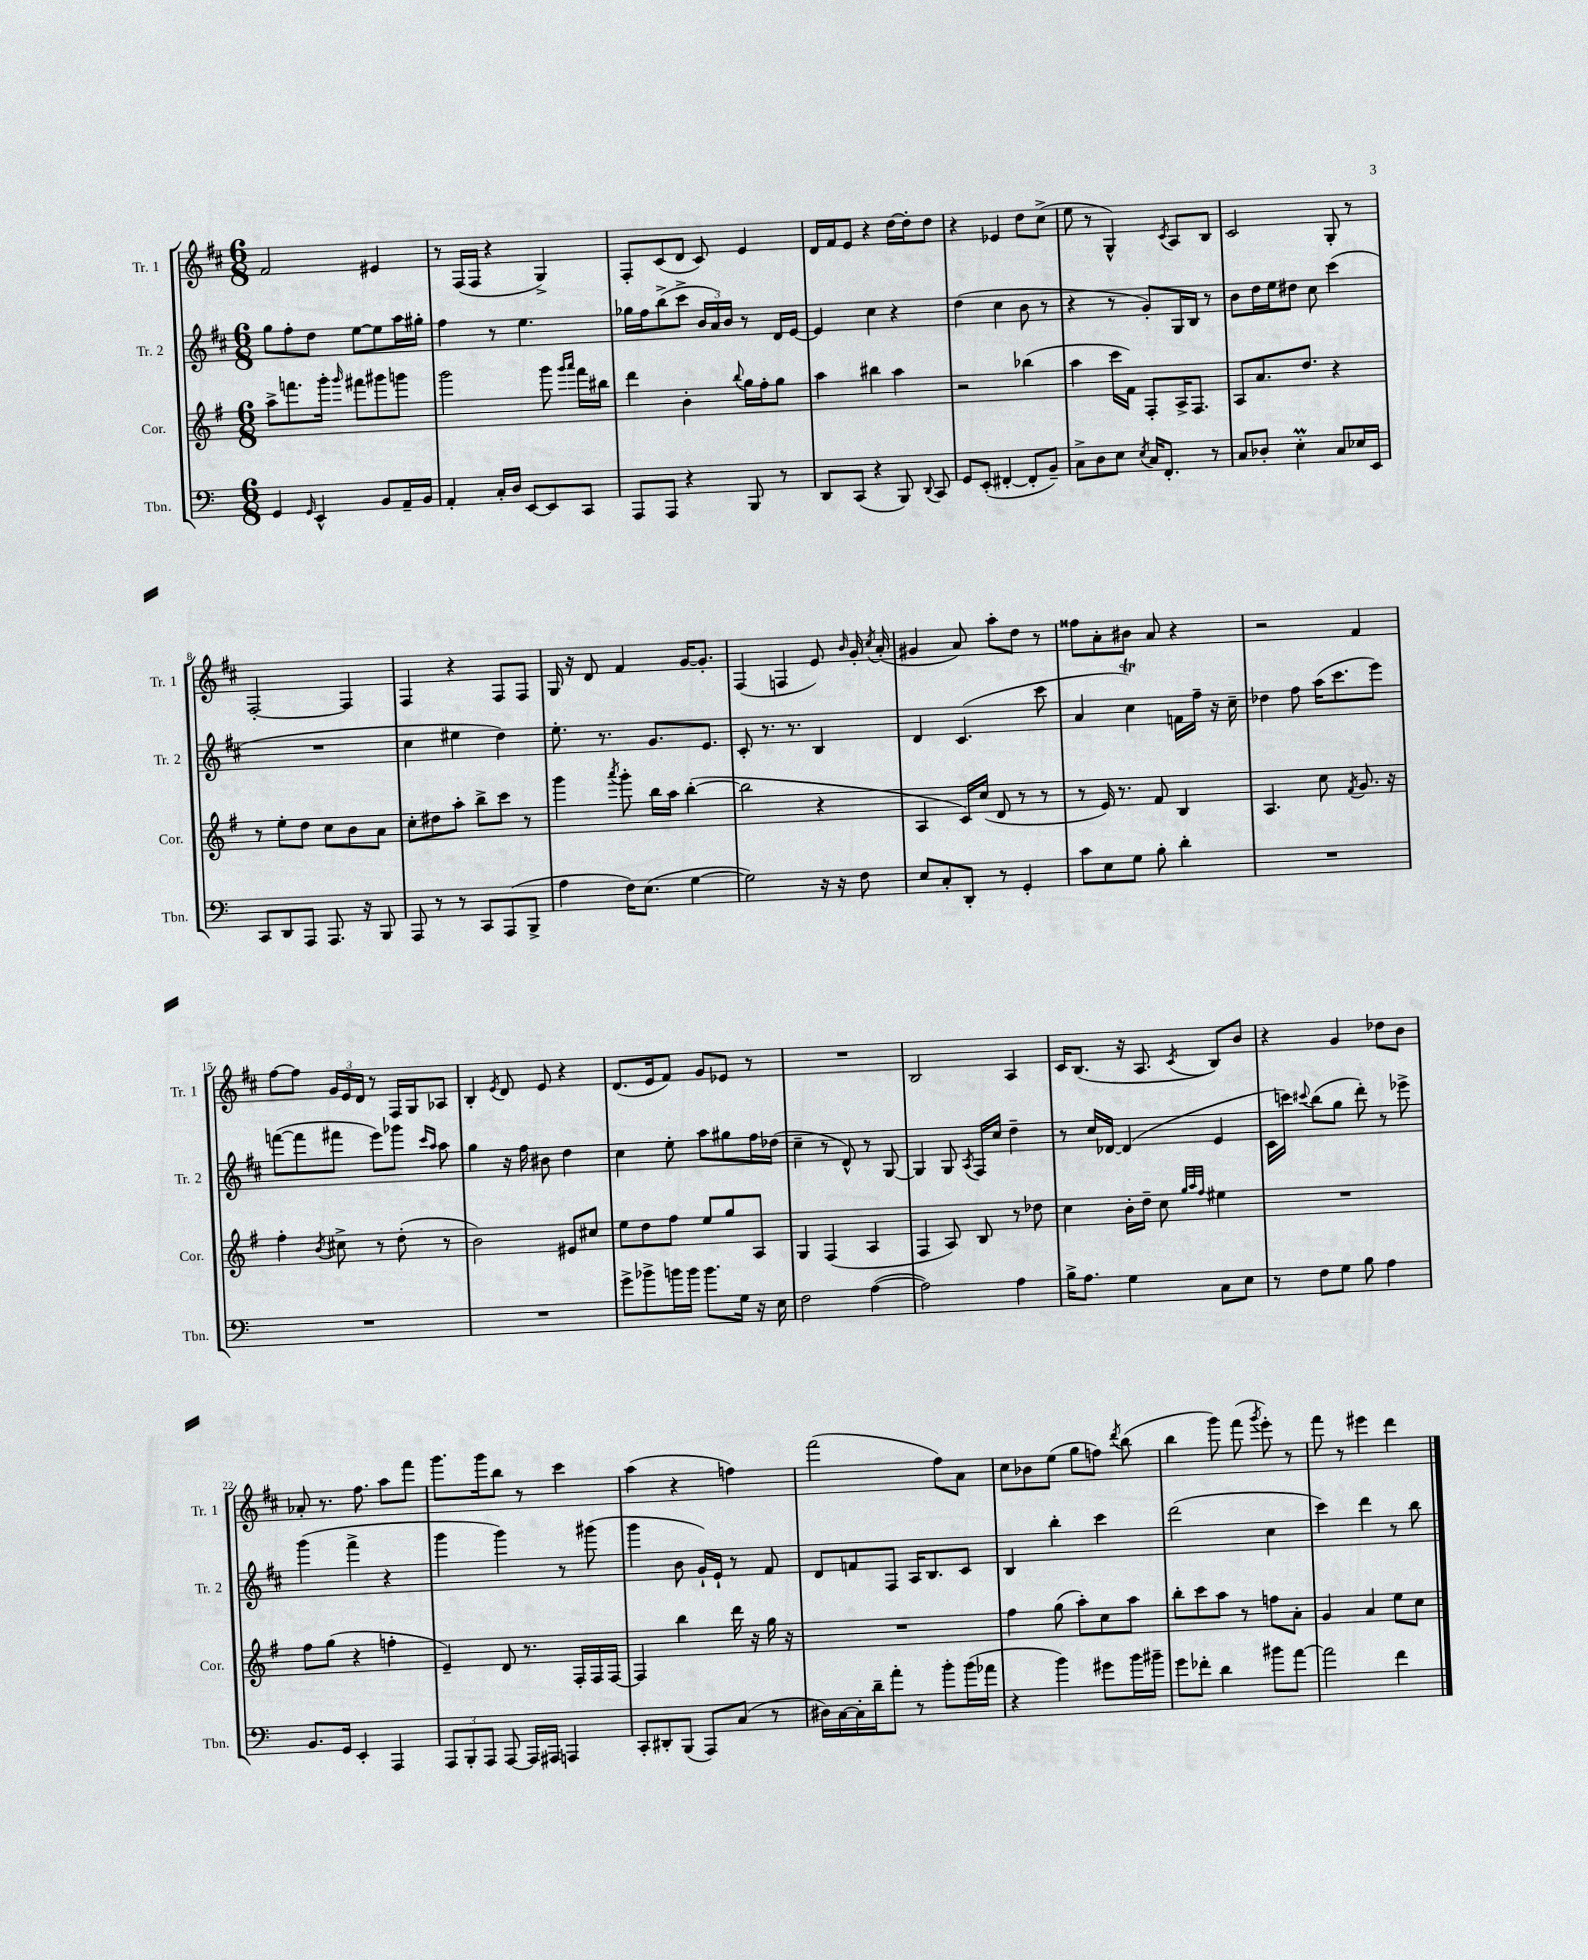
<<
\new StaffGroup <<
\new Staff = "s0" \with { instrumentName = "Tr. 1" shortInstrumentName = "Tr. 1" } {
    \clef treble \key d \major \numericTimeSignature \time 6/8
    \autoBeamOff fis'2 eis'4 |
    r8 fis16[( fis16] r4 g4->) |
    fis8[-. cis'8( d'8] cis'8) e'4 |
    d'16[ fis'16 e'8] r4 d''16[~ d''16-. d''8] |
    r4 ees'4 d''8[ cis''8]->( |
    e''8 r8 g4-^) \acciaccatura { cis'8 } a8[ b8] |
    cis'2 g8-. r8 |
    fis2~-. fis4 |
    fis4 r4 fis8[ fis8] |
    g16 r16 d'8 fis'4 g'16[~ g'8.]-. |
    fis4( f4 e'8) \grace { b'16 } g'16-. \acciaccatura { cis''8 } a'16-.( |
    gis'4 a'8) a''8[-. d''8] r8 |
    fisis''8[ a'8-. bis'8] a'8 r4 |
    r2 fis'4 |
    fis''8[~ fis''8] \tuplet 3/2 { g'16[ e'16 d'16] } r8 fis16[ g16 aes8] |
    b4-. \acciaccatura { e'8 } d'8 e'8 r4 |
    d'8.[( e'16 fis'8]) g'8[ ees'8] r8 |
    R2. |
    b2 a4 |
    cis'16[ b8.]( r16 a8. \acciaccatura { cis'8 } b8[) b'8] |
    r4 g'4 des''8[ b'8] |
    aes'8-. r8. fis''8. a''8[ fis'''8] |
    g'''8.[ g'''16 b''8] r8 cis'''4 |
    a''4( r4 f''4) |
    fis'''2( fis''8[) a'8] |
    cis''8[ bes'8 e''8]( g''8[ f''8]) \acciaccatura { d'''8 } b''8( |
    b''4 g'''8) fis'''8( \acciaccatura { g'''8 } e'''8-.) r8 |
    fis'''8 r8 eis'''4 d'''4 \bar "|." |
}
\new Staff = "s1" \with { instrumentName = "Tr. 2" shortInstrumentName = "Tr. 2" } {
    \clef treble \key d \major \numericTimeSignature \time 6/8
    \autoBeamOff g''8[ fis''8-. d''8] e''8[~ e''8 a''16 gis''16]-. |
    fis''4 r8 e''4. |
    ges''16[ fis''16 b''8->( cis'''8]-> \tuplet 3/2 { b'16[ a'16) b'16] } r8 d'16[ e'16]~ |
    e'4 cis''4 r4 |
    d''4( cis''4 b'8 r8 |
    r4 r8 g'8[-.) g16 b16] r8 |
    b'8[ d''16 e''16 dis''8] cis''8 cis'''4( |
    R2. |
    cis''4 eis''4 d''4) |
    e''8.-. r8. g'8.[ e'8.] |
    cis'8-. r8. r8. b4 |
    d'4 cis'4.( cis'''8 |
    a'4 cis''4\trill) f'16[ fis''16]-- r16 cis''16-- |
    des''4 fis''8 a''16[( cis'''8. e'''8]) |
    f'''8[~( f'''8 fis'''8] e'''8[) ges'''8] \grace { cis'''16[ a''16] } a''8 |
    g''4 r16 fis''16 bis'8 d''4 |
    cis''4 e''8-. a''8[ gis''8 fis''16 des''16]( |
    cis''4-- r8 d'8-^) r8 g8~ |
    g4 g8 \acciaccatura { a8 } fis16[ cis''16] d''4-- |
    r8 cis''16[ des'16]~ des'4( e'4 |
    cis'16[ c'''16]) \appoggiatura { cis'''8 } b''8[( g''8] d'''8-.) r8 ees'''8-> |
    g'''4( fis'''4-> r4 |
    g'''4 g'''4) r8 gis'''8( |
    g'''4 b'8 g'16[-!) e'16]-! r8 fis'8 |
    d'8[ f'8 fis8] a16[ b8. cis'8] |
    b4 b''4-. cis'''4 |
    d'''2( cis''4 |
    cis'''4) d'''4 r8 b''8 \bar "|." |
}
\new Staff = "s2" \with { instrumentName = "Cor." shortInstrumentName = "Cor." } {
    \clef treble \key g \major \numericTimeSignature \time 6/8
    \autoBeamOff a''8[-> f'''8. g'''16]-. \grace { g'''16 } fis'''8[ gis'''8 g'''8] |
    g'''2 g'''8 \grace { g'''16[ a'''16] } fis'''16[ bis''16] |
    d'''4 b'4-. \appoggiatura { b''8 } g''16[ fis''16-. g''8] |
    a''4 bis''4 a''4 |
    r2 bes''4( |
    a''4 c'''16[ fis'16]) fis8[-. a16-> fis8.] |
    a8[ a'8. d''8.] r4 |
    r8 e''8[-. d''8] c''8[ b'8 a'8] |
    c''8[-. dis''8 a''8]-. b''8[-> c'''8] r8 |
    g'''4 \acciaccatura { a'''8 } g'''8-. b''16[ a''16] b''4~-.( |
    b''2 r4 |
    a4 c'16[) c''16]( d'8 r8 r8 |
    r8 e'16) r8. fis'8 b4 |
    a4. c''8 \acciaccatura { fis'8 } g'8. r16 |
    fis''4-. \acciaccatura { b'8 } cis''8-> r8 d''8-.( r8 |
    b'2) eis'8[ cis''8] |
    e''8[ d''8 fis''8] e''8[ g''8 a8] |
    g4 fis4( a4 |
    fis4 a8) b8 r8 des''8 |
    c''4 b'16[-. d''16]-- c''8 \grace { g''32[ a''32 fis''32] } eis''4 |
    R2. |
    fis''8[ g''8]( r4 f''4-. |
    e'4--) d'8 r8. fis16[-. fis16 fis16]~ |
    fis4 b''4 d'''16 r16 g''16 r16 |
    R2. |
    fis''4 g''8( a''8[-.) c''8 a''8] |
    b''8[-. c'''8 a''8] r8 f''8[ a'8]-. |
    g'4 a'4 e''8[ c''8] \bar "|." |
}
\new Staff = "s3" \with { instrumentName = "Tbn." shortInstrumentName = "Tbn." } {
    \clef bass \key c \major \numericTimeSignature \time 6/8
    \autoBeamOff g,4 \grace { g,16 } e,4-^ b,8[ a,16-- b,16] |
    a,4-. c16[-. d16] e,8[~ e,8 c,8] |
    a,,8[ a,,8] r4 b,,8 r8 |
    d,8[ c,8]( r4 b,,8) \appoggiatura { d,8 } c,8 |
    g,8[ e,8]-.( fis,4~-. fis,8[-. b,8]--) |
    c8[-> d8 e8] \acciaccatura { e8 } c16[ f,8.]-. r8 |
    c8[ des8]-. e4-.\prall c8[ ees16 e,16] |
    c,8[ d,8 a,,8] a,,8. r16 b,,8 |
    a,,8 r8 r8 c,8[ a,,8( b,,8]-> |
    a4 f16[) e8.]( g4~ |
    g2) r16 r16 f8 |
    e8[ c8-. d,8]-. r8 g,4-. |
    c'8[ e8 g8] b8-. d'4-. |
    R2. |
    R2. |
    R2. |
    g'8[-> bes'8-> b'16 b'16] b'8.[ g16] r16 e16 |
    f2 a4~( |
    a2) a4 |
    b16[-> a8.] g4 c8[ e8] |
    r8 f8[ g8] b8 a4 |
    b,8.[ g,16] e,4-. a,,4 |
    \tuplet 3/2 { a,,8[ b,,8-. a,,8] } a,,8~ a,,16[ ais,,16] a,,4 |
    c,8[-. dis,8-. b,,8]( a,,8[) c8]( r8 |
    dis16[) c16~ c16-. d'16-- a'8]-. r8 b'8[-. b'16( aes'16] |
    r4 b'4) gis'8[ b'16 bis'16]-- |
    g'8[ fes'8]-. d'4 bis'8[ a'8]~ |
    a'2 f'4 \bar "|." |
}
>>
>>
